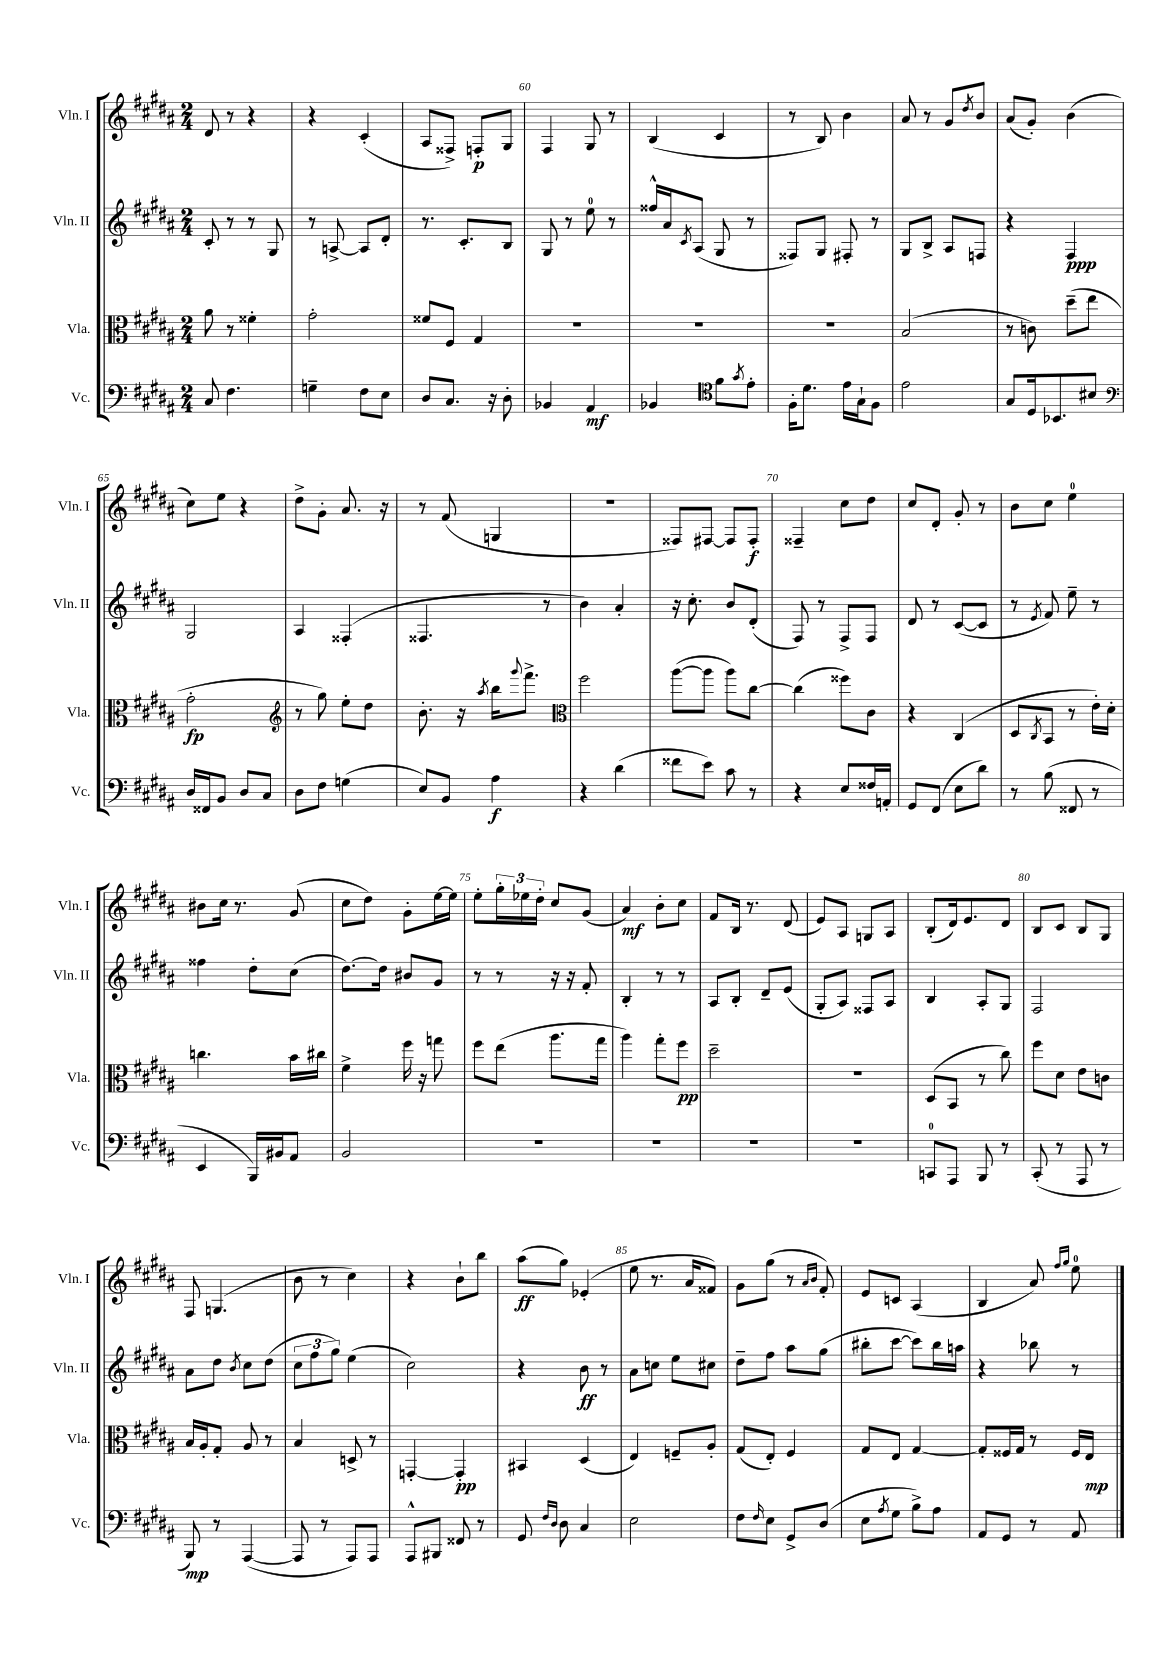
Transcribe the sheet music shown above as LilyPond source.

<<
\new StaffGroup <<
\new Staff = "s0" \with { instrumentName = "Vln. I" shortInstrumentName = "Vln. I" } {
    \clef treble \key b \major \numericTimeSignature \time 2/4
    dis'8 r8 r4 |
    r4 cis'4-.( |
    ais8 fisis8->) f8-.\p gis8 |
    fis4 gis8 r8 |
    b4( cis'4 |
    r8 b8) b'4 |
    ais'8 r8 gis'8 \acciaccatura { dis''8 } b'8 |
    ais'8( gis'8-.) b'4( |
    cis''8) e''8 r4 |
    dis''8-> gis'8-. ais'8. r16 |
    r8 fis'8( g4 |
    r2 |
    fisis8) fis8~ fis8 fis8-.\f |
    fisis4-- cis''8 dis''8 |
    cis''8 dis'8-. gis'8-. r8 |
    b'8 cis''8 e''4-0 |
    bis'8 cis''16 r8. gis'8( |
    cis''8 dis''8) gis'8-. e''16~ e''16 |
    e''8-. \tuplet 3/2 { gis''16-. ees''16 dis''16-. } cis''8 gis'8( |
    ais'4\mf) b'8-. cis''8 |
    fis'8 b16 r8. dis'8( |
    e'8) ais8 g8 ais8 |
    b8-.( dis'16) e'8. dis'8 |
    b8 cis'8 b8 gis8 |
    fis8 g4.( |
    b'8 r8 cis''4) |
    r4 b'8-! b''8 |
    ais''8\ff( gis''8) ees'4-.( |
    e''8 r8. ais'16 fisis'8) |
    gis'8 gis''8( r8 \grace { ais'16 b'16 } fis'8-.) |
    e'8 c'8 ais4( |
    b4 ais'8) \grace { fis''16 gis''16 } e''8-0 \bar "|." |
}
\new Staff = "s1" \with { instrumentName = "Vln. II" shortInstrumentName = "Vln. II" } {
    \clef treble \key b \major \numericTimeSignature \time 2/4
    cis'8-. r8 r8 gis8 |
    r8 a8~-> a8 dis'8-. |
    r8. cis'8.-. b8 |
    gis8 r8 e''8-0 r8 |
    fisis''16-^ ais'16 \acciaccatura { cis'8 } ais8( gis8 r8 |
    fisis8) gis8 fis8-. r8 |
    gis8 b8-> ais8 f8 |
    r4 fis4\ppp |
    gis2 |
    ais4 fisis4-.( |
    fisis4. r8 |
    b'4) ais'4-. |
    r16 cis''8.-. b'8 dis'8-.( |
    fis8) r8 fis8-> fis8 |
    dis'8 r8 cis'8~( cis'8 |
    r8 \acciaccatura { e'8 } fis'8) e''8-- r8 |
    fisis''4 dis''8-. cis''8( |
    dis''8.~) dis''16 bis'8 gis'8 |
    r8 r8 r16 r16 fis'8-. |
    b4-. r8 r8 |
    ais8 b8-. dis'8-- e'8( |
    gis8-. ais8) fisis8 ais8 |
    b4 ais8-. gis8 |
    fis2 |
    ais'8 dis''8 \acciaccatura { b'8 } cis''8 dis''8( |
    \tuplet 3/2 { cis''8 fis''8 gis''8) } e''4( |
    cis''2) |
    r4 b'8\ff r8 |
    ais'8 c''8 e''8 cis''8 |
    dis''8-- fis''8 ais''8 gis''8( |
    bis''8-. cis'''8~ cis'''8) bis''16 a''16 |
    r4 bes''8 r8 \bar "|." |
}
\new Staff = "s2" \with { instrumentName = "Vla." shortInstrumentName = "Vla." } {
    \clef alto \key b \major \numericTimeSignature \time 2/4
    ais'8 r8 fisis'4-. |
    gis'2-. |
    fisis'8 fis8 gis4 |
    R2 |
    R2 |
    R2 |
    b2( |
    r8 c'8) dis''8--( e''8 |
    gis'2-.\fp |
    \clef treble r8 gis''8) e''8-. dis''8 |
    b'8.-. r16 \acciaccatura { ais''8 } b''16 \appoggiatura { gis'''8 } fis'''8.-> |
    \clef alto fis''2 |
    ais''8~( ais''8 ais''8) cis''8~ |
    cis''4( fisis''8) cis'8 |
    r4 cis4( |
    dis8 \acciaccatura { cis8 } b,8 r8 e'16-.) dis'16-. |
    c''4. b'16 cis''16 |
    fis'4-> fis''16 r16 g''8 |
    fis''8 e''8( ais''8. gis''16 |
    ais''4) gis''8-. fis''8\pp |
    dis''2-- |
    R2 |
    dis8( b,8 r8 cis''8) |
    fis''8 dis'8 e'8 c'8 |
    b16 ais16-. gis8-. ais8 r8 |
    b4 d8-> r8 |
    g,4~-. g,4-.\pp |
    bis,4 dis4( |
    e4) f8-- ais8-. |
    gis8( e8-.) fis4 |
    gis8 e8 gis4~ |
    gis8-. fisis16 gis16 r8 fisis16 e16\mp \bar "|." |
}
\new Staff = "s3" \with { instrumentName = "Vc." shortInstrumentName = "Vc." } {
    \clef bass \key b \major \numericTimeSignature \time 2/4
    cis8 fis4. |
    g4-- fis8 e8 |
    dis8 cis8. r16 dis8-. |
    bes,4 ais,4\mf |
    bes,4 \clef tenor fis'8 \acciaccatura { gis'8 } e'8-. |
    fis16-. dis'8. e'16 gis16-! fis8 |
    e'2 |
    gis8 dis16 bes,8. bis8 |
    \clef bass dis16 fisis,16 b,8 dis8 cis8 |
    dis8 fis8 g4( |
    e8) b,8 ais4\f |
    r4 dis'4( |
    fisis'8 e'8) cis'8 r8 |
    r4 e8 fisis16 a,16-. |
    gis,8 fis,8( e8 dis'8) |
    r8 b8( fisis,8 r8 |
    e,4 b,,16) bis,16 ais,8 |
    b,2 |
    R2 |
    R2 |
    R2 |
    R2 |
    c,8-0 ais,,8 b,,8 r8 |
    cis,8-.( r8 ais,,8 r8 |
    b,,8\mp) r8 ais,,4~( |
    ais,,8 r8 ais,,8) ais,,8 |
    ais,,8-^ bis,,8 fisis,8 r8 |
    gis,8 \grace { fis16 dis16 } dis8 cis4 |
    e2 |
    fis8 \grace { fis16 } e8 gis,8-> dis8( |
    e8 \acciaccatura { ais8 } gis8 b8->) ais8 |
    ais,8 gis,8 r8 ais,8 \bar "|." |
}
>>
>>
\layout { \context { \Score currentBarNumber = #57 \override BarNumber.break-visibility = ##(#f #t #t) barNumberVisibility = #(every-nth-bar-number-visible 5) } }
